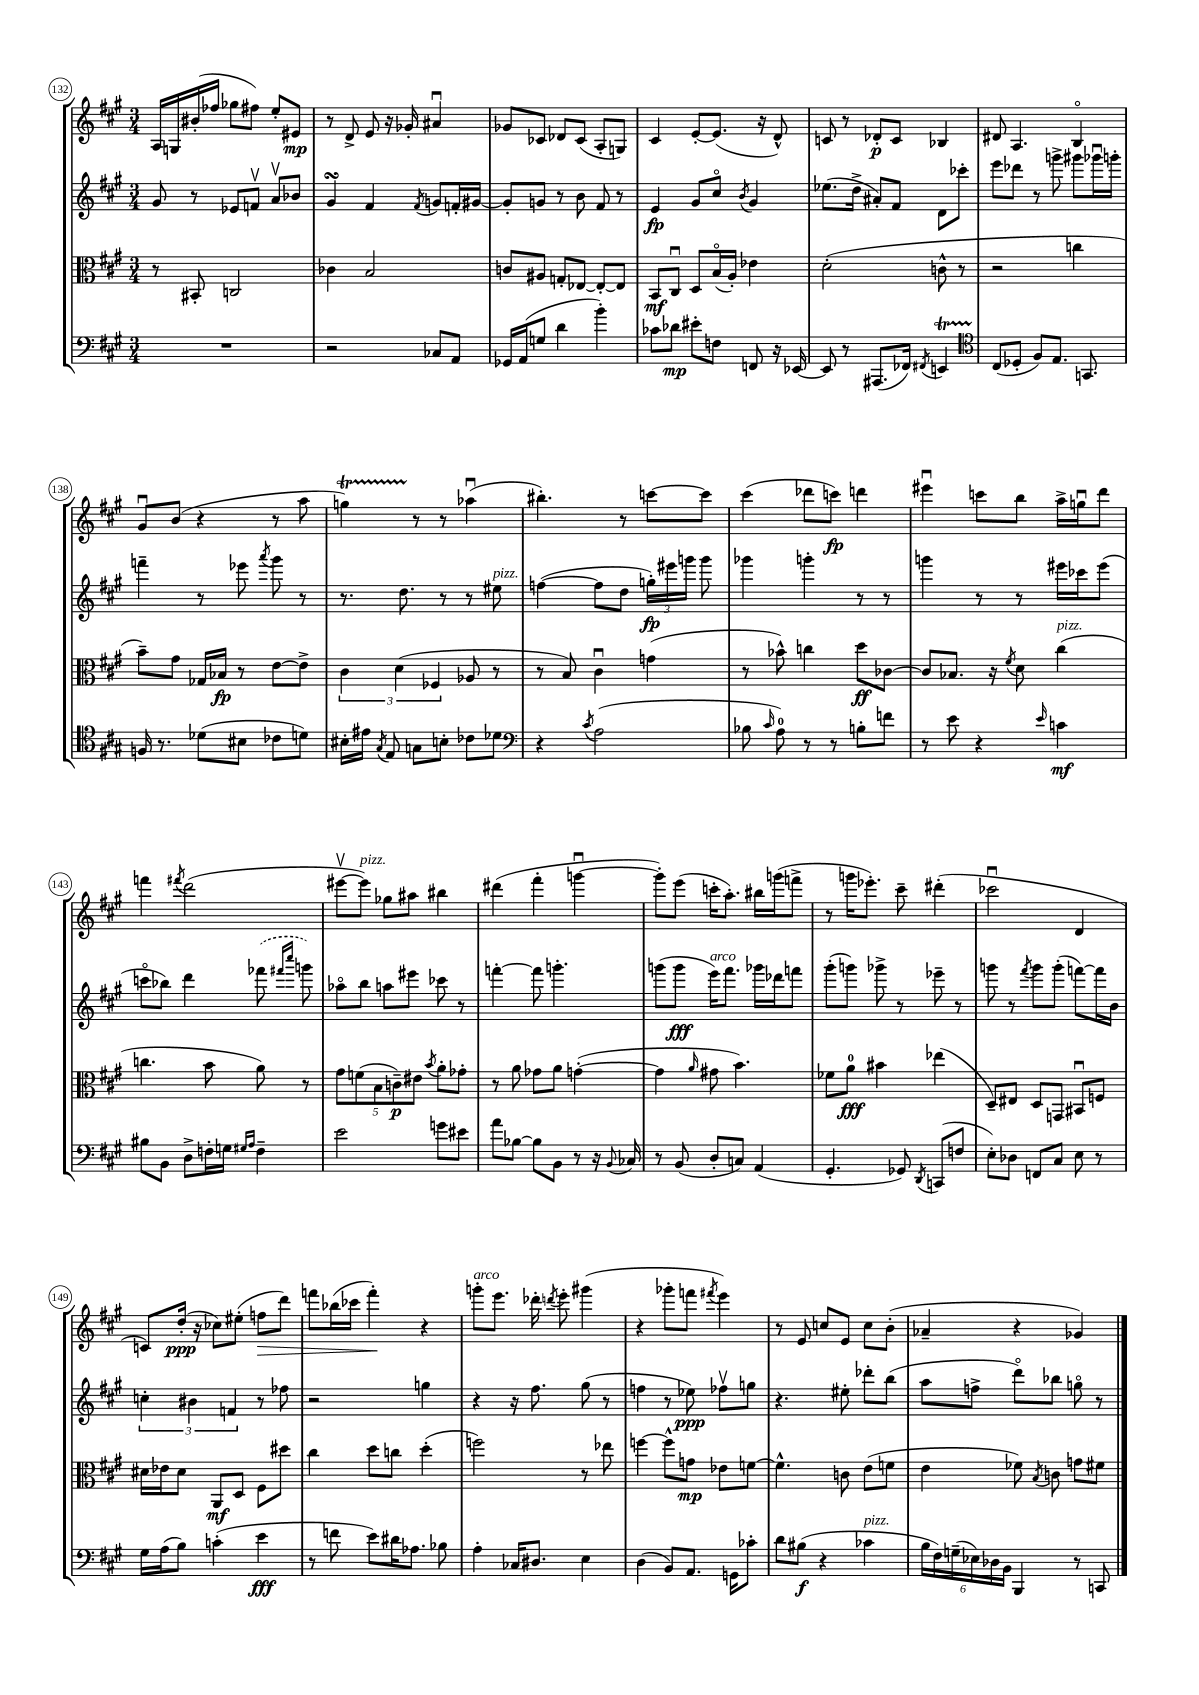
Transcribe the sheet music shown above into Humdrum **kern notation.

**kern	**kern	**kern	**kern
*staff4	*staff3	*staff2	*staff1
*clefF4	*clefC3	*clefG2	*clefG2
*k[f#c#g#]	*k[f#c#g#]	*k[f#c#g#]	*k[f#c#g#]
*M3/4	*M3/4	*M3/4	*M3/4
2.r	8r	8g#	16A
.	.	.	16G
.	8BB#'	8r	(16b#'
.	.	.	16ff-
.	2C	8e-	8gg-
.	.	8fv	8ff#)
.	.	8av	8ee'
.	.	8b-	8e#
=	=	=	=
2r	4c-	4g#	8r
.	.	.	8d^
.	2B	4f#	8e
.	.	.	16r
.	.	.	16g-'
.	.	8qf#	.
8C-	.	8g	4a#u
8AA	.	16f'	.
.	.	[16g#	.
=	=	=	=
16GG-	8c	8g#']	8g-
(16AA	.	.	.
8G	8A#	8g	8c-
4d	8G'	8r	8d-
.	[8E-	8b	(8c-
4b')	8E-'_	8f#	8A'
.	8E-]	8r	8G)
=	=	=	=
8c-	8BB	4e	4c#
8d-	8C#u	.	.
8e#'	8D	8g#	[8e'
8F	(16Bo	8cc#o	(8.e]
.	16A')	.	.
.	.	8qb	.
8FF	4e-	4g#	.
.	.	.	16r
16r	.	.	8d^^)
[16EE-	.	.	.
=	=	=	=
8EE-]	(2d'	(8.ee-	8c
8r	.	.	8r
.	.	16dd^	.
(8.AAA#	.	8a#')	8d-'
.	.	8f#	8c
16FF-)	.	.	.
8qFF#	.	.	.
4EE	8c^^	8d	4B-
.	8r	8ccc-'	.
=	=	=	=
*clefC4	*	*	*
(8C#	2r	8eee	8d#
8D-'	.	8ddd-	4.A
8F#)	.	8r	.
8.E	.	8ggg^	.
.	4cc	8ggg#	4Bo
8.GG	.	.	.
.	.	16ggg-u	.
.	.	16ggg'	.
=	=	=	=
16F	8b~)	4fff~	8g#u
8.r	.	.	.
.	8g#	.	(8b
(8d-	16G-	8r	4r
.	16B-	.	.
8B#	8r	8eee-	.
.	.	8qaaa	.
8c-	[8e	8ggg#	8r
8d)	8e^]	8r	8aa
=	=	=	=
16B#'	6c#	8.r	4gg)
16e#	.	.	.
8qG#	.	.	.
8E	.	.	.
.	(6d	.	.
.	.	8.dd	.
8G	.	.	8r
.	6F-	.	.
8B'	.	8r	8r
8c-	8A-	8r	(4aa-u
8d-	8r	8ee#	.
=	=	=	=
*clefF4	*	*	*
4r	8r	([4ff	4.bb#')
.	8B)	.	.
8qc#	.	.	.
(2A	4c#u	8ff]	.
.	.	8dd	8r
.	(4g	24gg')	[8ccc
.	.	24eee#	.
.	.	24ggg	.
.	.	8ggg	8ccc]
=	=	=	=
8B-	8r	4ggg-	(4ccc#
16qqc#	.	.	.
8A)	8b-^^)	.	.
8r	4cc	4ggg'	8ddd-
8r	.	.	8ccc)
8B'	8dd	8r	4ddd
8f	[8c-	8r	.
=	=	=	=
8r	8c-]	4ggg	4eee#u
8e	8.B-	.	.
4r	.	8r	8ccc
.	16r	.	.
.	8qf#	.	.
.	8d	8r	8bb
16qqe	.	.	.
4c	(4cc#	16eee#	16aa^
.	.	16ccc-	16ggu
.	.	(8eee#	8ddd
=	=	=	=
8B#	4.cc	8ccco	4fff
8BB	.	8bb-)	.
.	.	.	8qfff#
8D^	.	4ddd	(2ddd
16F'	8b	.	.
16G	.	.	.
16qqG#	.	.	.
16qqA	.	.	.
4F~	8a)	(8fff-	.
.	.	16qqfff#	.
.	.	16qqcccc#	.
.	8r	8ggg)	.
=	=	=	=
2e	10g#	8aa-o	[8eee#v
.	(10f	.	.
.	.	8bb	8eee#])
.	10B	.	.
.	.	8aa	8gg-
.	10c~)	.	.
.	.	8eee#	8aa#
.	10e#	.	.
.	8qb	.	.
8g	8a'	8ccc-	4bb#
8e#	8g-'	8r	.
=	=	=	=
8a	8r	[4fff'	(4ddd#
[8B-	8a	.	.
8B-]	8g-	8fff]	4fff#'
8BB	8a	4.ggg'	.
8r	([4g'	.	[4gggu
16r	.	.	.
8qqBB	.	.	.
16C-	.	.	.
=	=	=	=
8r	4g]	(8ggg	8ggg'])
(8BB	.	8ggg	(8eee
.	16qqa	.	.
8D'	8g#	16eee)	16ccc'
.	.	8.fff#	8.aa')
8C)	4.b)	.	.
(4AA	.	16ggg-	16bb#
.	.	16ddd-	(16ggg
.	.	8fff	8fff^
=	=	=	=
4.GG#'	8f-	(8ggg#'	8r
.	8a	8ggg)	16ggg
.	.	.	8.eee-')
.	4b#	8ggg-^	.
8GG-)	.	8r	8ccc#~
8qDD	.	.	.
(8CC	(4ee-	8eee-~	(4ddd#'
8F	.	8r	.
=	=	=	=
8E')	8D~)	8ggg	2ccc-u
8D-	8E#	8r	.
.	.	8qfff#	.
8FF	8D	8ggg	.
8C#	8GG	(8ggg'	.
8E	8BB#u	[8fff)	4d
8r	8F	16fff]	.
.	.	16b	.
=	=	=	=
16G#	16d#	6cc'	8c)
(16A	16e-	.	.
8B)	8d#	.	(16dd'
.	.	6b#	.
.	.	.	16r
(4c'	8AA	.	8cc-)
.	.	6f	.
.	8D	.	(8ee#'
4e	8F#	8r	8ff
.	8dd#	8ff-	8ddd)
=	=	=	=
8r	4cc#	2r	8fff
8f	.	.	(16bb-
.	.	.	16ccc-
8e)	8dd	.	4fff')
16d#	8cc	.	.
8.A-	.	.	.
.	(4dd'	4gg	4r
8B-	.	.	.
=	=	=	=
4A'	2ff)	4r	8ggg'
.	.	.	8.eee
16C-	.	16r	.
8.D#	.	8.ff#	16ddd-'
.	.	.	8qddd
.	.	.	8eee'
4E	8r	(8gg#	(4ggg#
.	8ee-	8r	.
=	=	=	=
(4D	[4ff	4ff	4r
8BB)	8ff^^]	8r	8ggg-'
8.AA	8g	8ee-)	8fff
.	.	.	8qfff#
.	8e-	8ff-v	4eee)
16GG	.	.	.
8c-'	[8f	8gg	.
=	=	=	=
8d	4.f^^]	4.r	8r
(8B#	.	.	8e
4r	.	.	8cc
.	8c	8ee#'	8e
4c-	(8e	8ddd-'	8cc
.	8f	(8bb	(8b'
=	=	=	=
24B	4e	8aa	4a-~
24F#)	.	.	.
(24G~	.	.	.
24E-)	.	8ff^	.
24D-	.	.	.
24BB	.	.	.
4BBB	8f-)	8dddo)	4r
.	8qB	.	.
.	8c	8bb-	.
8r	8g	8ggo	4g-)
8CC	8f#	8r	.
==	==	==	==
*-	*-	*-	*-
